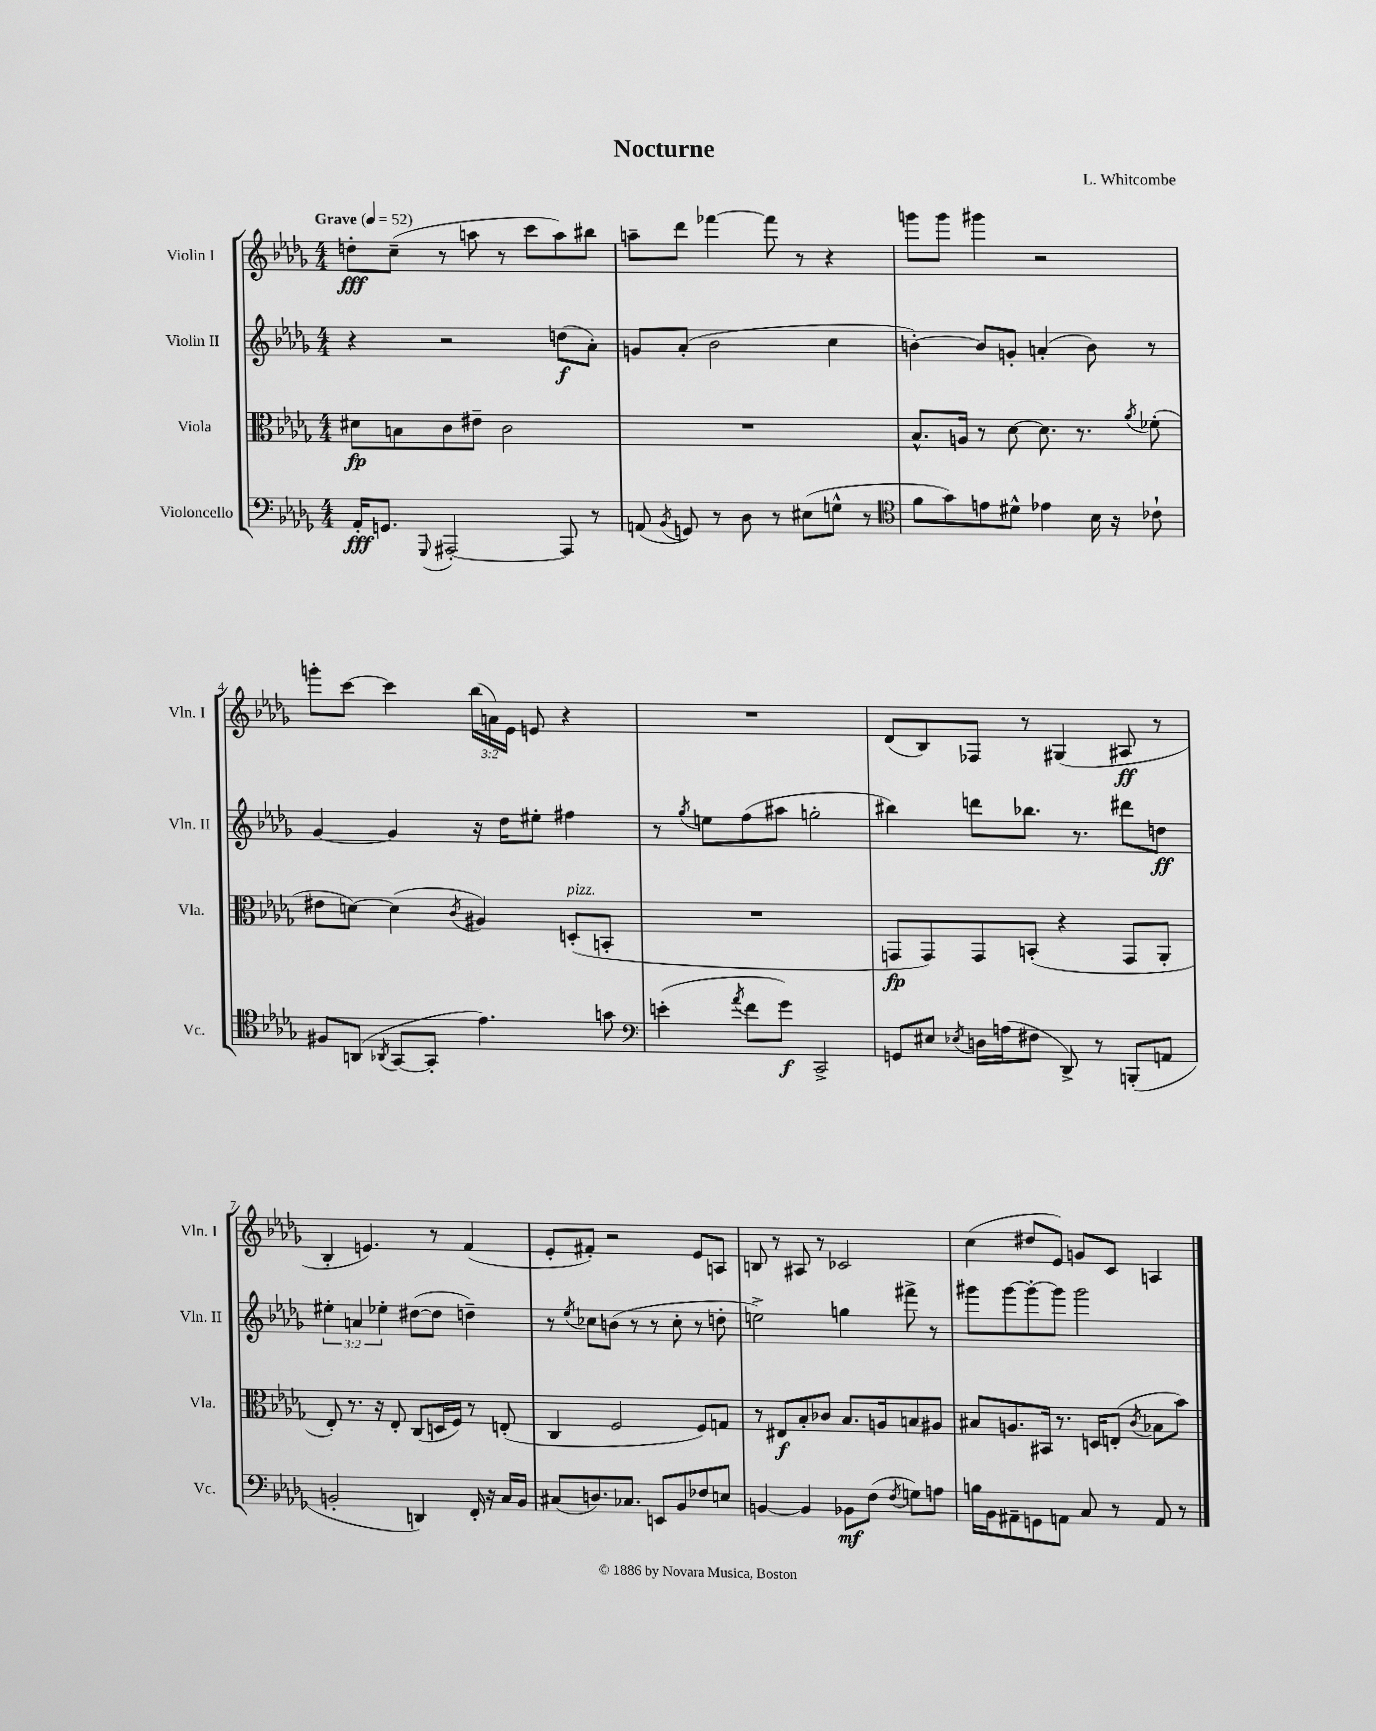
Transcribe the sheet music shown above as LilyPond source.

\header { title = "Nocturne" composer = "L. Whitcombe" }
<<
\new StaffGroup <<
\new Staff = "s0" \with { instrumentName = "Violin I" shortInstrumentName = "Vln. I" } {
    \clef treble \key des \major \numericTimeSignature \time 4/4 \override Staff.TupletNumber.text = #tuplet-number::calc-fraction-text \tempo "Grave" 4 = 52
    \autoBeamOff d''8[-.\fff c''8]--( r8 a''8 r8 c'''8[ a''8) bis''8] |
    a''8[-- des'''8] fes'''4~ fes'''8 r8 r4 |
    g'''8[ g'''8] gis'''4 r2 |
    g'''8[-. c'''8]~ c'''4 \tuplet 3/2 { bes''16[( a'16) ees'16] } e'8 r4 |
    R1 |
    des'8[( bes8) fes8] r8 gis4( ais8\ff r8 |
    bes4-. e'4.) r8 f'4( |
    ees'8[-. fis'8]-.) r2 ees'8[ a8] |
    b8 r8 ais8 r8 ces'2 |
    c''4( dis''8[ ees'8]) g'8[ c'8] a4 \bar "|." |
}
\new Staff = "s1" \with { instrumentName = "Violin II" shortInstrumentName = "Vln. II" } {
    \clef treble \key des \major \numericTimeSignature \time 4/4 \override Staff.TupletNumber.text = #tuplet-number::calc-fraction-text
    \autoBeamOff r4 r2 d''8[\f( aes'8]-.) |
    g'8[ aes'8]-.( bes'2 c''4 |
    b'4~-.) b'8[ g'8]-. a'4-.( b'8) r8 |
    ges'4~ ges'4 r16 des''16[ eis''8]-. fis''4 |
    r8 \acciaccatura { ges''8 } e''8[ f''8( ais''8] g''2-. |
    bis''4) d'''8[ bes''8.] r8. dis'''8[ d''8]\ff |
    \tuplet 3/2 { eis''4-. a'4 ees''4-. } dis''8[~( dis''8] d''4--) |
    r8 \acciaccatura { ees''8 } ces''8[ b'8]( r8 r8 ces''8-. r8 d''8-. |
    e''2->) g''4 fis'''8-> r8 |
    gis'''8[ gis'''8~ gis'''8~-. gis'''8] gis'''2 \bar "|." |
}
\new Staff = "s2" \with { instrumentName = "Viola" shortInstrumentName = "Vla." } {
    \clef alto \key des \major \numericTimeSignature \time 4/4
    \autoBeamOff dis'8[\fp b8 c'8 eis'8]-- c'2 |
    R1 |
    bes8.[-^ a16] r8 des'8~ des'8. r8. \acciaccatura { aes'8 } fes'8-.( |
    eis'8[ d'8]~) d'4( \acciaccatura { c'8 } ais4) d8[-.^\markup { \italic "pizz." }( b,8]-. |
    R1 |
    g,8[\fp g,8) g,8 b,8]-.( r4 g,8[ aes,8]-. |
    ees8-.) r8. r16 ees8-. c8[( d16 f16]) r8 e8-.( |
    c4 f2 f8[) g8] |
    r8 eis8[\f bes8-. ces'8] bes8.[ a16 b8 ais8] |
    bis8[ a8. bis,16] r8. d16[ e8]-.( \acciaccatura { c'8 } bes8[ bes'8]) \bar "|." |
}
\new Staff = "s3" \with { instrumentName = "Violoncello" shortInstrumentName = "Vc." } {
    \clef bass \key des \major \numericTimeSignature \time 4/4
    \autoBeamOff aes,16[-.\fff g,8.] \appoggiatura { ges,,8 } ais,,2~-. ais,,8 r8 |
    a,8( \acciaccatura { bes,8 } g,8) r8 des8 r8 eis8[( g8]-^ r8 |
    \clef tenor f'8[ ges'8) e'8 dis'8]-^ ees'4 bes16 r16 ces'8-! |
    fis8[ a,8]( \acciaccatura { aes,8 } ges,8[~ ges,8]-. ees'4.) g'8 |
    \clef bass e'4-.( \acciaccatura { aes'8 } f'8[ ges'8]\f) c,2-> |
    g,8[ eis8] \acciaccatura { ees8 } d16[ a16( fis8] des,8->) r8 b,,8[-.( a,8] |
    b,2-. d,4) f,16-. r16 c16[ b,16] |
    cis8[( d8.) ces8.] e,8[ bes,8 fes8 e8] |
    b,4~ b,4 bes,8[\mf f8]( \acciaccatura { f8 } g8[) a8] |
    b16[ bes,16 ais,8-- g,8 a,8] c8 r8 a,8 r8 \bar "|." |
}
>>
>>
